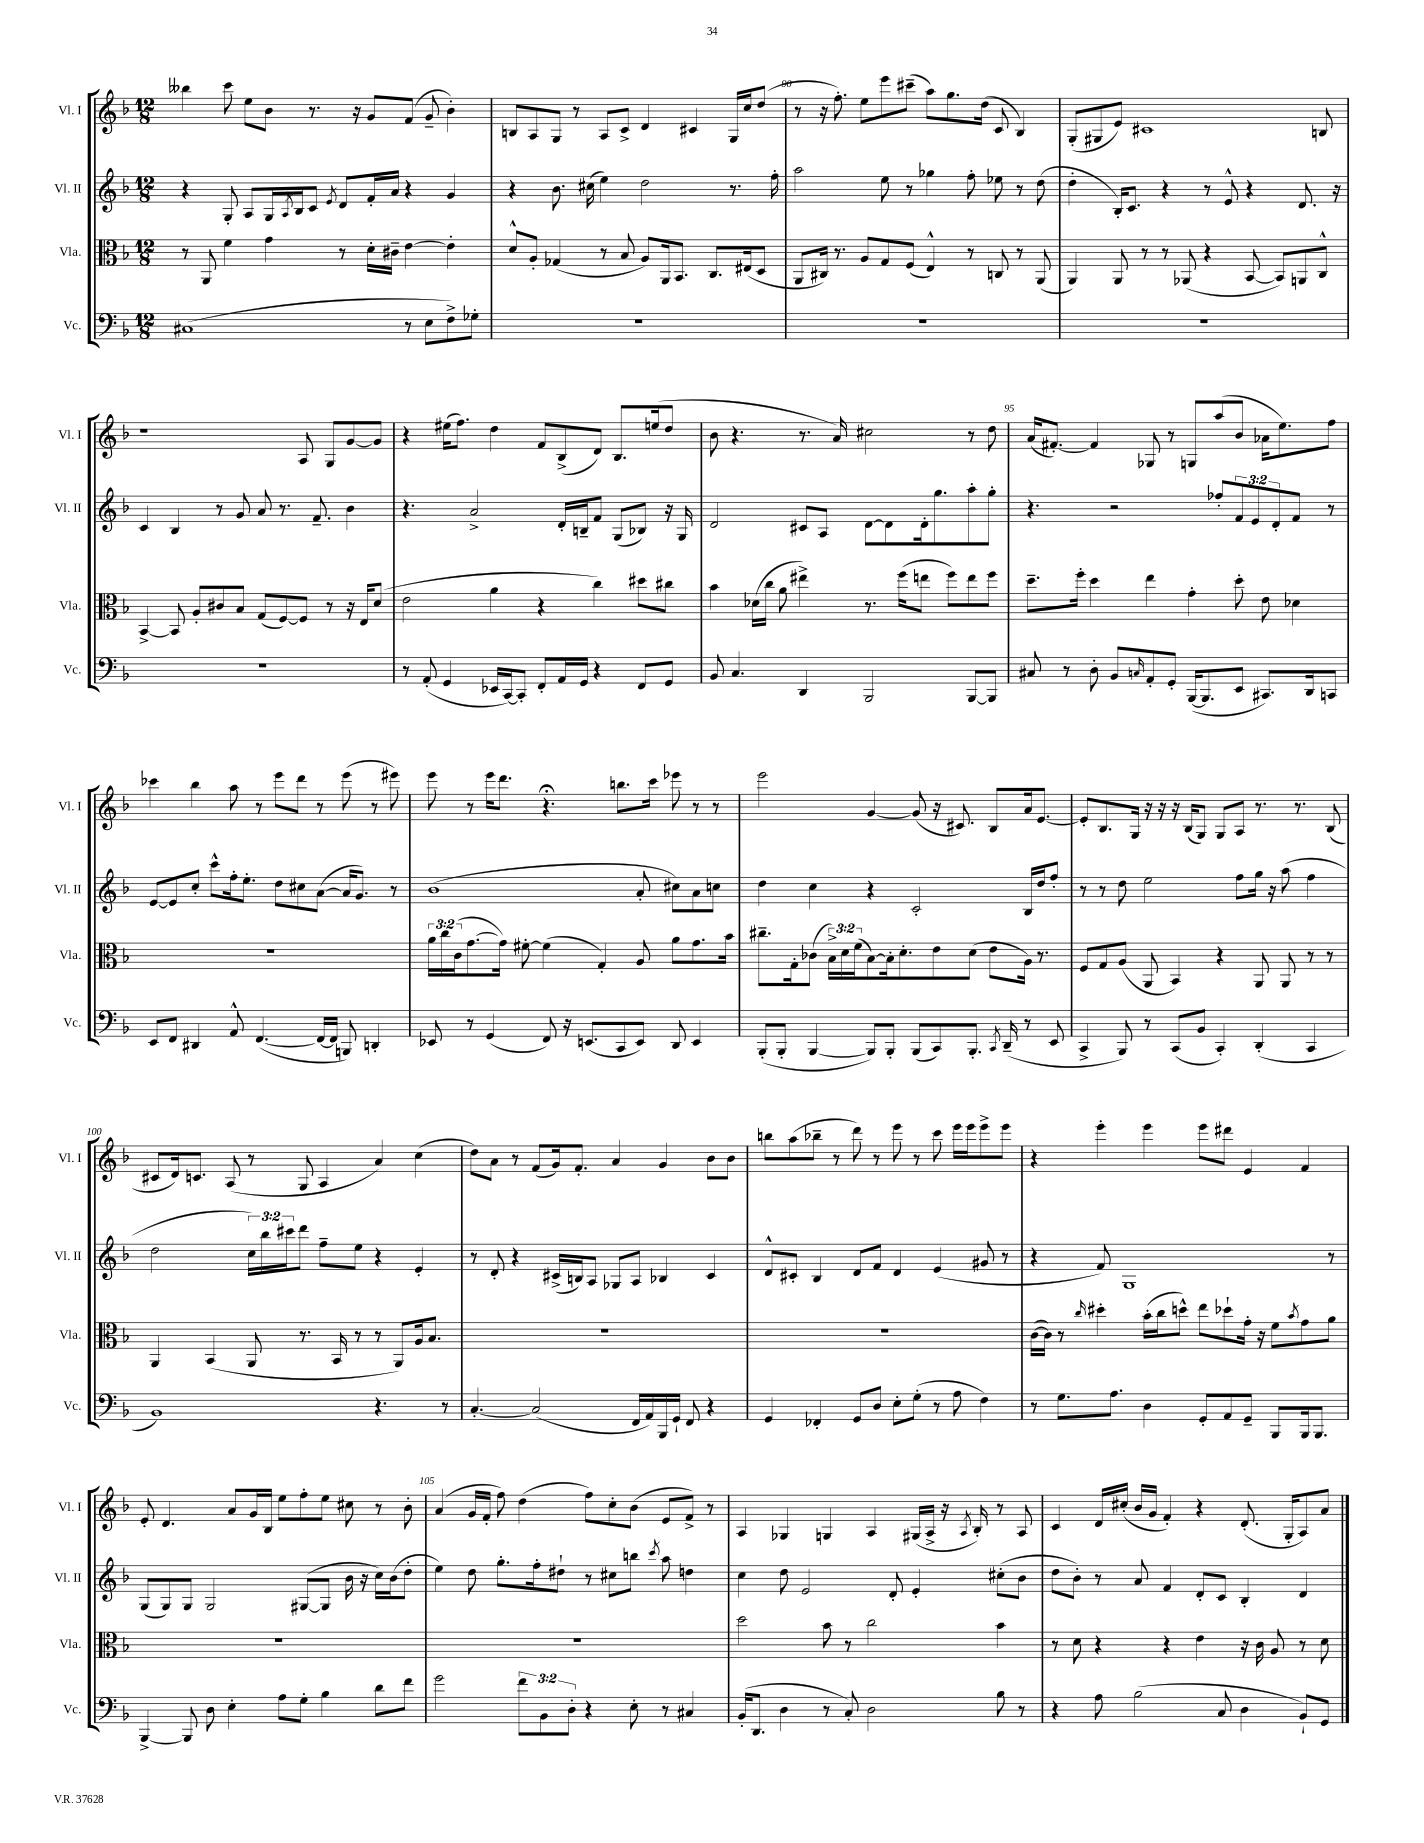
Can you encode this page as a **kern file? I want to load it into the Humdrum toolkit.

**kern	**kern	**kern	**kern
*staff4	*staff3	*staff2	*staff1
*clefF4	*clefC3	*clefG2	*clefG2
*k[b-]	*k[b-]	*k[b-]	*k[b-]
*M12/8	*M12/8	*M12/8	*M12/8
(1C#	8r	4r	4bb--\
.	8AA/	.	.
.	4f\	8G'/	8ccc\
.	.	8A/L	8ee\L
.	4g\	16G/L	8b-\J
.	.	8qA/	.
.	.	16B-/J	.
.	.	8c/J	8.r
.	.	8qe/	.
.	8r	8d/L	.
.	.	.	16r
.	16d'\LL	16f'/L	8g/L
.	16c#~\JJ	16a/JJ	.
8r	[4e\	4r	(8f/J
8E\L	.	.	8g~/
8F^\)	4e'\]	4g/	4b-'\)
8G-'\J	.	.	.
=	=	=	=
1.r	8d^^/L	4r	8B/L
.	8A'/J	.	8A/
.	(4G-/	8.b-\	8G/J
.	.	.	8r
.	.	(16cc#\	.
.	8r	4ee\)	8A/L
.	8B-/	.	8c^/J
.	8A/L)	2dd\	4d/
.	16AA/k	.	.
.	8.BB-/J	.	.
.	.	.	4c#/
.	8.C/L	.	.
.	.	8.r	16G/LL
.	(16E#/k	.	16cc/J
.	8D/J	.	(8dd/J
.	.	16ff'\	.
=	=	=	=
1.r	8AA/L	2aa\	8r
.	16C#/Jk)	.	16r
.	8.r	.	8.ff'\)
.	8A/L	.	8ee\L
.	8G/	8ee\	8eee\
.	(8F/J	8r	(8ccc#~\J
.	4E^^/)	4gg-\	8aa\L)
.	.	.	8.gg\
.	8r	8ff'\	.
.	.	.	(16dd\Jk
.	8C/	8ee-\	8c/
.	8r	8r	4B-/)
.	(8AA/	(8dd\	.
=	=	=	=
1.r	4AA/)	4dd'\	(8G'/L
.	.	.	8G#/
.	8AA/	16B-'/LK)	8e/J)
.	.	8.c/J	.
.	8r	.	1c#
.	8r	4r	.
.	(8AA-/	.	.
.	4r	8r	.
.	.	8e^^/	.
.	[8BB-/	4r	.
.	8BB-/]L)	.	.
.	8AA/	8.d/	.
.	8C^^/J	.	8B/
.	.	16r	.
=	=	=	=
1.r	[4BB-^/	4c/	1r
.	8BB-/]	4B-/	.
.	8A'/L	.	.
.	8c#/	8r	.
.	8B-/J	8g/	.
.	(8G/L	8a/	.
.	[8F/)	8.r	.
.	8F/]J	.	8A/
.	.	8.f~/	.
.	8r	.	8G/L
.	16r	4b-\	[8g/
.	16E/LK	.	.
.	(8d/J	.	8g/]J
=	=	=	=
8r	2e\	4.r	4r
(8AA'/	.	.	.
4GG/	.	.	(16ee#\LK
.	.	.	8.ff\J)
.	.	2a^/	.
16EE-/LL	4a\	.	4dd\
[16CC/J)	.	.	.
8CC'/]J	.	.	.
8FF'/L	4r	.	8f/L
16AA/L	.	16d'/LL	(8B-^/
16GG/JJ	.	16B~/J	.
4r	4cc\)	8f/J	8d/J)
.	.	(8G/L	8.B-/L
8FF/L	8dd#\L	8B-/J)	.
.	.	.	(16ee/k
8GG/J	8cc#\J	16r	8dd/J
.	.	16G/	.
=	=	=	=
8BB-/	4b-\	2d/	8b-\
4.C/	.	.	4.r
.	(16d-\LL	.	.
.	16cc\JJ	.	.
.	8a\	.	.
4DD/	4ee#^\)	8c#/L	8.r
.	.	8A/J	.
.	.	.	16a/)
2BBB-/	8.r	[8d\L	2cc#\
.	.	8d\]	.
.	(16ff\LK	.	.
.	8ee\J	16d'\k	.
.	.	8.gg\	.
.	8ff\L)	.	.
[8BBB-/L	8ee\	8aa'\	8r
8BBB-/]J	8ff\J	8gg'\J	8dd\
=	=	=	=
8C#/	8.dd~\L	4.r	(16a/LK
.	.	.	[8.f#'/J)
8r	.	.	.
.	16ff'\Jk	.	.
8D'\	4dd\	.	4f#/]
8BB-/L	.	2r	.
16qqC/	.	.	.
8AA'/	4ee\	.	8G-/
8GG'/J	.	.	8r
([16BBB-/LK	4g'\	.	8G/L
8.BBB-/]	.	.	.
.	.	8ff-'/L	(8aa/
8EE/J	8dd'\	12f/	8b-/J
.	.	12e/	.
8.CC#/L)	8e\	.	16a-\LK
.	.	12d'/	.
.	.	.	8.ee\)
.	4d-\	8f/J	.
16DD/k	.	.	.
8CC/J	.	8r	8ff\J
=	=	=	=
8EE/L	1.r	[8e/L	4ccc-\
8FF/J	.	8e/]	.
4DD#/	.	8cc'/J	4bb-\
.	.	8ccc^^\L	.
8AA^^/	.	16ff'\k	8aa\
.	.	8.ee'\J	.
([4.FF/	.	.	8r
.	.	8dd\L	8eee\L
.	.	8cc#\	8ddd\J
16FF/_LL	.	([8a\J	8r
16FF/]JJ	.	.	.
8BBB/)	.	16a/]LK	(8eee\
.	.	8.g/J)	.
4DD'/	.	.	8r
.	.	8r	8eee#\)
=	=	=	=
8EE-/	24a\LL	(1b-	8eee\
.	24cc\	.	.
.	(24c\J	.	.
8r	[8.g\	.	8r
(4GG/	.	.	16eee\LK
.	16g\]Jk)	.	8.ddd\J
.	[8f#'\	.	.
8FF/)	(4f#\]	.	4.r;
16r	.	.	.
(8.EE/L	.	.	.
.	4G'/)	.	.
8CC/	.	.	8.bb\L
8EE/J)	8A/	8a'/	.
.	.	.	16ccc\Jk
8DD/	8a\L	8cc#\L)	8eee-\
4EE/	8.g\	8a\	8r
.	.	8cc\J	8r
.	16b-\Jk	.	.
=	=	=	=
(8BBB-'/L	8.cc#~\L	4dd\	2eee\
8BBB-'/J	.	.	.
.	16G'\k	.	.
[4BBB-/	(8c-\J	4cc\	.
.	24B-^\LL)	.	.
.	24d\	.	.
.	(24f\J	.	.
8BBB-/]L)	[8B-\)	4r	[4g/
8BBB-'/J	16B-'\]k	.	.
.	8.d'\	.	.
(8BBB-/L	.	2c'/	(8g/]
8CC/)	8e\	.	16r
.	.	.	8.c#/)
8.BBB-'/J	(8d\J	.	.
.	8e\L	.	8B-/L
8qCC/	.	.	.
(16DD~/	.	.	.
8r	16A\Jk)	16B-/LL	16a/k
.	8.r	16dd/J	[8.e/J
8EE/	.	8ff'/J	.
=	=	=	=
4CC^/	8F/L	8r	8e'/]L
.	8G/	8r	8.B-/
8BBB-/)	(8A/J	8dd\	.
.	.	.	16G/Jk
8r	8AA/	2ee\	16r
.	.	.	16r
(8CC/L	4BB-/)	.	16r
.	.	.	(16B-/LK
8BB-/J	.	.	8G/J)
4CC'/)	4r	.	8G/L
.	.	8ff\L	8A/J
(4DD'/	8AA/	16gg\Jk	8.r
.	.	16r	.
.	8AA/	(8aa\	.
.	.	.	8.r
4CC/	8r	4ff\	.
.	8r	.	(8B-/
=	=	=	=
1BB-)	4AA/	2dd\	8c#/L
.	.	.	16d/k)
.	.	.	8.c/J
.	(4BB-/	.	.
.	.	.	(8A/
.	8AA/	24cc\LL)	8r
.	.	24bb-\	.
.	.	24ccc#\J	.
.	8.r	8ddd\J	8G/
.	.	8ff~\L	4A/
.	16BB-/	.	.
.	8r	8ee\J	.
4.r	8r	4r	4a/)
.	8AA/L)	.	.
.	16A/k	4e'/	(4cc\
.	8.B-/J	.	.
8r	.	.	.
=	=	=	=
[4.C'/	1.r	8r	8dd\L)
.	.	8d'/	8a\J
.	.	4r	8r
(2C/]	.	.	(8f/L
.	.	(16c#^/LL	16g/k)
.	.	16B/J)	8.f'/J
.	.	8A/J	.
.	.	8G-/L	4a/
16FF/LL	.	8A/J	.
16AA/)	.	.	.
16BBB-/	.	4B-/	4g/
16GG`/JJ	.	.	.
8FF/	.	.	.
4r	.	4c#/	8b-\L
.	.	.	8b-\J
=	=	=	=
4GG/	1.r	8d^^/L	8bb\L
.	.	8c#'/J	(8aa\
4FF-'/	.	4B-/	8bb-~\J
.	.	.	8r
8GG/L	.	8d/L	8ddd\)
8D/J	.	8f/J	8r
8E'\L	.	4d/	8eee\
(8G'\J	.	.	8r
8r	.	(4e/	8ccc\
8A\	.	.	16eee\LL
.	.	.	16eee\J
4F\)	.	8g#/	8eee^\
.	.	8r	8eee\J
=	=	=	=
8r	([16c\LL	4r	4r
.	16c\]JJ)	.	.
8.G\L	8r	.	.
.	16qqcc/	.	.
.	4dd#'\	8f/)	4eee'\
8.A\J	.	.	.
.	.	1G	.
4D\	(16b-'\LL	.	4eee\
.	16cc\J	.	.
.	8dd^^\J)	.	.
8GG'/L	8ee\L	.	8eee\L
8AA/	8dd-`\	.	8ddd#\J
8GG~/J	16g'\Jk	.	4e/
.	16r	.	.
8BBB-/L	8f\L	.	.
.	8qb-/	.	.
16BBB-/k	8g\	.	4f/
8.BBB-/J	.	.	.
.	8a\J	8r	.
=	=	=	=
[4BBB-^/	1.r	(8G/L	8e'/
.	.	8G/)	4.d/
8BBB-/]	.	8G/J	.
8D\	.	2G/	.
4E'\	.	.	8a/L
.	.	.	16g/L
.	.	.	16B-/JJ
8A\L	.	.	8ee\L
8G'\J	.	([8G#/L	8ff'\
4B-\	.	8G#/]J	8ee\J
.	.	16b-\	8cc#\
.	.	16r	.
8d\L	.	16cc\LL)	8r
.	.	(16b-\J	.
8f\J	.	8dd'\J	8b-'\
=	=	=	=
2g\	1.r	4ee\)	(4a/
.	.	8dd\	16g/LL
.	.	.	16f'/JJ
.	.	8.gg'\L	8ff\)
12f\L	.	.	(4dd\
.	.	16ff'\k	.
12BB-\	.	.	.
.	.	8dd#`\J	.
12D'\J	.	.	.
4r	.	8r	8ff\L)
.	.	8cc#\L	8cc'\
8E'\	.	8bb\J	(8b-\J
.	.	8qccc/	.
8r	.	8aa\	8e/L
4C#/	.	4dd\	8f^/J)
.	.	.	8r
=	=	=	=
(16BB-'/LK	2dd\	4cc\	4A/
8.DD/J	.	.	.
4D\	.	8dd\	4G-/
.	.	2e/	.
8r	8b-\	.	4G/
8C'/)	8r	.	.
2D\	2cc\	.	4A/
.	.	8d'/	.
.	.	4e'/	(16G#/LL
.	.	.	16A^/JJ
.	.	.	16r
.	.	.	8qA/
.	.	.	16B-'/)
8B-\	4b-\	(8cc#'\L	8r
8r	.	8b-\J	8A/
=	=	=	=
4r	8r	8dd\L	4c/
.	8d\	8b-'\J)	.
8A\	4r	8r	16d/LL
.	.	.	(16cc#'/JJ
(2B-\	.	8a/	16b-/LL
.	.	.	16g/JJ
.	4r	4f/	4f'/)
.	4e\	8d'/L	4r
8C/	.	8c/J	.
4D\	16r	4B-'/	(8.d'/
.	16c\	.	.
.	8A/	.	.
.	.	.	16G'/LK
8BB-`/L)	8r	4d/	8A/)
8GG/J	8d\	.	8a/J
==	==	==	==
*-	*-	*-	*-
